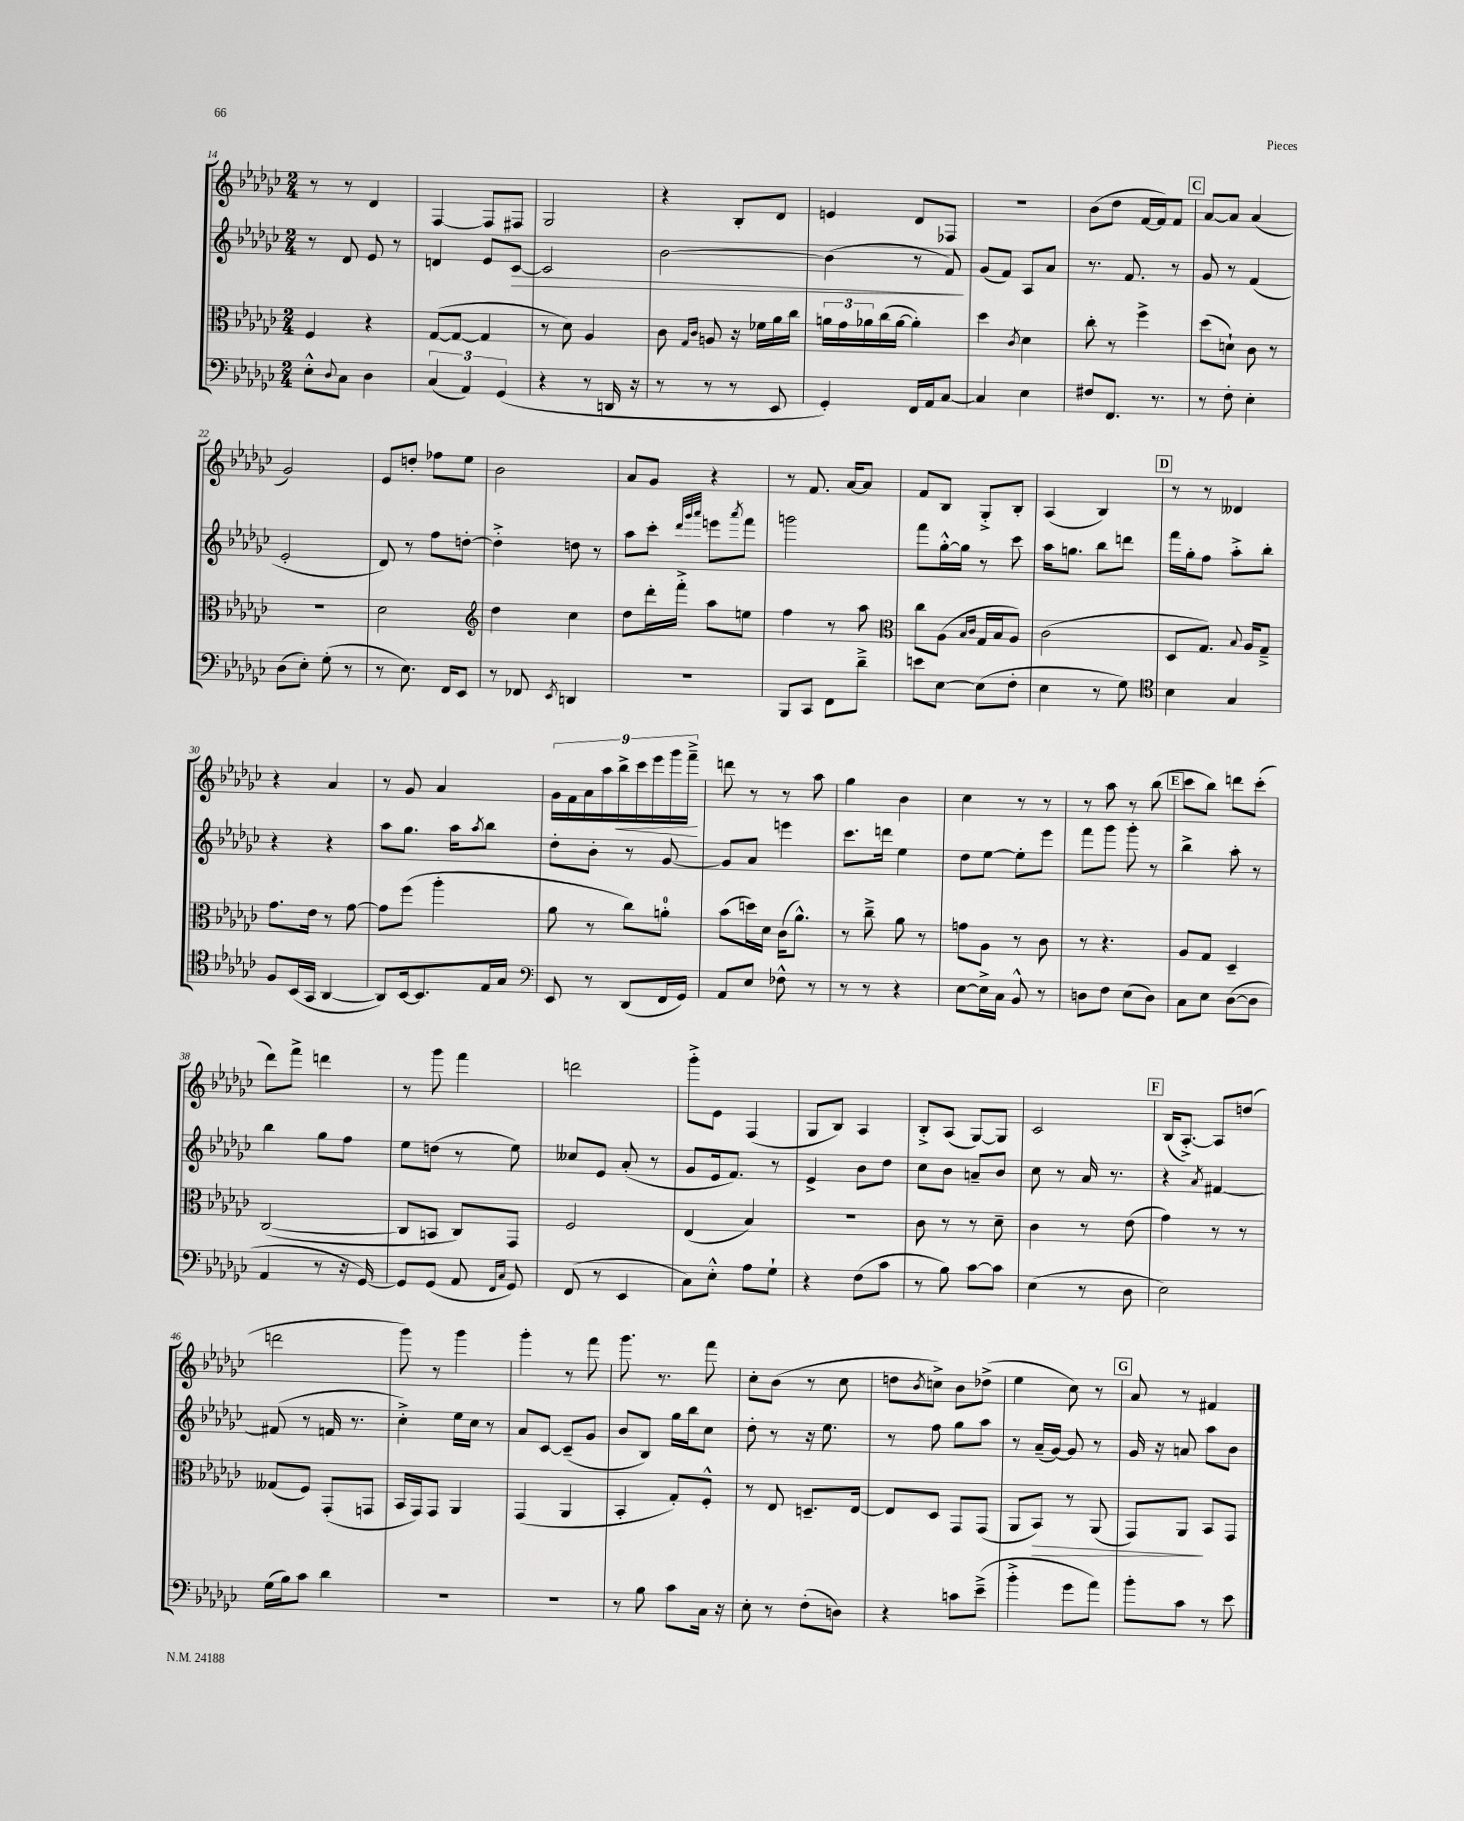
<<
\new StaffGroup <<
\new Staff = "s0" {
    \clef treble \key ges \major \numericTimeSignature \time 2/4
    r8 r8 des'4 |
    f4~ f8 fis8 |
    ges2 |
    r4 bes8-. des'8 |
    e'4 des'8 fes8 |
    R2 |
    bes'8( des''8 f'16~ f'16) f'8 |
    \mark \markup { \box "C" } aes'8~ aes'8 aes'4( |
    ges'2) |
    ees'8 d''8-. fes''8 ees''8 |
    bes'2 |
    aes'8 ges'8 r4 |
    r8 f'8. aes'16~ aes'8 |
    f'8 bes8 ges8-.-> bes8-. |
    aes4( bes4) |
    \mark \markup { \box "D" } r8 r8 deses'4 |
    r4 aes'4 |
    r8 ges'8 aes'4 |
    \tuplet 9/8 { ges'16 f'16 aes'16 aes''16 bes''16->\< ces'''16 ees'''16 ges'''16 f'''16--->\! } |
    d'''8 r8 r8 aes''8 |
    ges''4 bes'4 |
    ces''4 r8 r8 |
    r8 aes''8 r8 bes''8( |
    \mark \markup { \box "E" } ces'''8 bes''8) d'''8 ces'''8-.( |
    des'''8) f'''8-> d'''4 |
    r8 ges'''8 f'''4 |
    d'''2 |
    ges'''8-.-> ees'8 f4( |
    ges8 bes8) aes4 |
    bes8-.-> aes8( ges8~) ges8 |
    ces'2 |
    \mark \markup { \box "F" } bes16( aes8.~-.->) aes8 d''8( |
    d'''2 |
    ges'''8) r8 ges'''4 |
    ges'''4-. r8 f'''8 |
    ges'''8. r8. f'''8 |
    ces''8-. bes'8( r8 ces''8 |
    d''8 \acciaccatura { bes'8 } c''8->) bes'8 des''8->( |
    ees''4 ces''8) r8 |
    \mark \markup { \box "G" } aes'8 r8 fis'4 \bar "|." |
}
\new Staff = "s1" {
    \clef treble \key ges \major \numericTimeSignature \time 2/4
    r8 des'8 ees'8 r8 |
    d'4 ees'8 ces'8~\> |
    ces'2 |
    bes'2~ |
    bes'4( r8 f'8\!) |
    ges'8( f'8) aes8 aes'8 |
    r8. f'8. r8 |
    \mark \markup { \box "C" } ges'8 r8 f'4( |
    ees'2-. |
    des'8) r8 f''8 d''8~-. |
    d''4-.-> d''8 r8 |
    aes''8 ces'''8-. \grace { des'''32 ges'''32 aes'''32 } e'''8 \acciaccatura { aes'''8 } f'''8 |
    g'''2 |
    f'''8 ges''16~-.-^ ges''16 r8 ces'''8 |
    aes''16 g''8. bes''8 d'''8 |
    \mark \markup { \box "D" } f'''16 ges''16-. f''8 aes''8-.-> bes''8-. |
    r4 r4 |
    aes''8 ges''8. aes''16 \acciaccatura { aes''8 } bes''8 |
    des''8-. bes'8-. r8 ges'8~ |
    ges'8 aes'8 e'''4 |
    ces'''8. d'''16 ees''4 |
    des''8 ees''8~ ees''8-. ees'''8 |
    f'''8 ges'''8 ges'''8-. r8 |
    \mark \markup { \box "E" } bes''4-> aes''8-. r8 |
    bes''4 ges''8 f''8 |
    ees''8 d''8( r8 ees''8) |
    ceses''8 ees'8 aes'8-.( r8 |
    ges'8 ees'16 f'8.) r8 |
    ees'4-> bes'8 des''8 |
    ces''8 bes'8 a'8-- bes'8 |
    ces''8 r8 aes'16 r8. |
    \mark \markup { \box "F" } r4 \acciaccatura { aes'8 } fis'4~ |
    fis'8( r8 f'16 r8. |
    ces''4-.->) ees''16 ces''16 r8 |
    aes'8 ces'8~ ces'8--( ges'8 |
    bes'8 bes8) ges''16 bes''16 ces''8 |
    des''8-. r8 r16 ees''8. |
    r8 f''8 ges''8 aes''8 |
    r8 aes'16--( ges'16~) ges'8 r8 |
    \mark \markup { \box "G" } ges'16 r16 a'8 aes''8 bes'8 \bar "|." |
}
\new Staff = "s2" {
    \clef alto \key ges \major \numericTimeSignature \time 2/4
    f4 r4 |
    ges8~( ges8~ ges4 |
    r8 des'8) aes4 |
    ces'8 \grace { ges16 ces'16 } a8 r16 fes'16 aes'16 ces''16 |
    \tuplet 3/2 { a'16 ges'16 aes'16 } ces''16( aes'16~ aes'4-.) |
    des''4 \acciaccatura { ces'8 } des'4 |
    ces''8-. r8 f''4-> |
    \mark \markup { \box "C" } des''8( d'8-!) ces'8 r8 |
    R2 |
    des'2 |
    \clef treble des''4 ces''4 |
    des''8 des'''16-. f'''16-.-> aes''8 e''8 |
    f''4 r8 aes''8 |
    \clef alto ces''8 aes8( \grace { bes16 ces'16 } ges16 bes16 aes8) |
    ces'2( |
    \mark \markup { \box "D" } des8 ges8.) \appoggiatura { bes8 } aes16 ges8---> |
    ges'8. ees'16 r8 ges'8~ |
    ges'8 f''8( aes''4-. |
    aes'8 r8 ces''8) a'8-0-. |
    bes'8( d''16) des'16 ces'16( aes'8.-^) |
    r8 ces''8---> aes'8 r8 |
    g'8 aes8 r8 ces'8 |
    r8 r4. |
    \mark \markup { \box "E" } aes8 ges8 des4-- |
    ces2~( |
    ces8 b,8 ces8) ges,8 |
    f2 |
    ees4( bes4) |
    r2 |
    ces'8 r8 r8 des'8-- |
    ces'4 r8 ees'8( |
    \mark \markup { \box "F" } ges'4) r8 r8 |
    geses8( f8) ges,8-.( g,8 |
    bes,16 ges,16) ges,8 aes,4 |
    ges,4( aes,4 |
    bes,4-. ges8-.) f8-.-^ |
    r8 ees8 d8.-- ees16~ |
    ees8 des8 ges,8 ges,8( |
    aes,8 bes,8\>) r8 aes,8( |
    \mark \markup { \box "G" } ges,8) aes,8\! bes,8 ges,8 \bar "|." |
}
\new Staff = "s3" {
    \clef bass \key ges \major \numericTimeSignature \time 2/4
    ees8-.-^ \appoggiatura { des8 } ces8 des4 |
    \tuplet 3/2 { ces4( aes,4) ges,4( } |
    r4 r8 d,16 r16 |
    r8 r8 r8 ees,8 |
    ges,4-.) f,16 aes,16 ces8~ |
    ces4 ees4 |
    fis8 f,8. r8. |
    \mark \markup { \box "C" } r8 f8-. ees4-. |
    des8( ees8-.) ges8-.( r8 |
    r8 ees8.) f,16 ees,8 |
    r8 fes,8 \acciaccatura { ees,8 } d,4 |
    R2 |
    bes,,8 ces,8 f,8 des'8---> |
    e'8 ees8~ ees8( f8-. |
    ees4 r8 ges8) |
    \mark \markup { \box "D" } \clef tenor bes4 ges4 |
    f8 bes,16( ges,16 aes,4~ |
    aes,8) bes,16~ bes,8. ees16 ges16 |
    \clef bass ees,8 r8 des,8( f,16 ges,16) |
    aes,8 ees8 fes8-^ r8 |
    r8 r8 r4 |
    ees8~ ees16-> ces16 bes,8-^ r8 |
    d8 f8 ees8( d8) |
    \mark \markup { \box "E" } ces8 ees8 des8~( des8 |
    aes,4 r8 r16 ges,16~) |
    ges,8 ges,8( aes,8 \grace { f,16 ces16 } ges,8) |
    f,8( r8 ees,4 |
    ces8) ees8-.-^ aes8 ges8-! |
    r4 f8( ces'8 |
    r8 bes8) ces'8~ ces'8 |
    ees4( r8 des8 |
    \mark \markup { \box "F" } ees2) |
    ges16( bes16) ces'8 des'4 |
    R2 |
    R2 |
    r8 bes8 ces'8 ces16 r16 |
    ees8-. r8 f8-.( d8) |
    r4 c'8 ees'8--->( |
    bes'4-.-> ges'8 aes'8) |
    \mark \markup { \box "G" } bes'8-. ces'8 r8 ees'8 \bar "|." |
}
>>
>>
\layout { \context { \Score currentBarNumber = #14 } }
